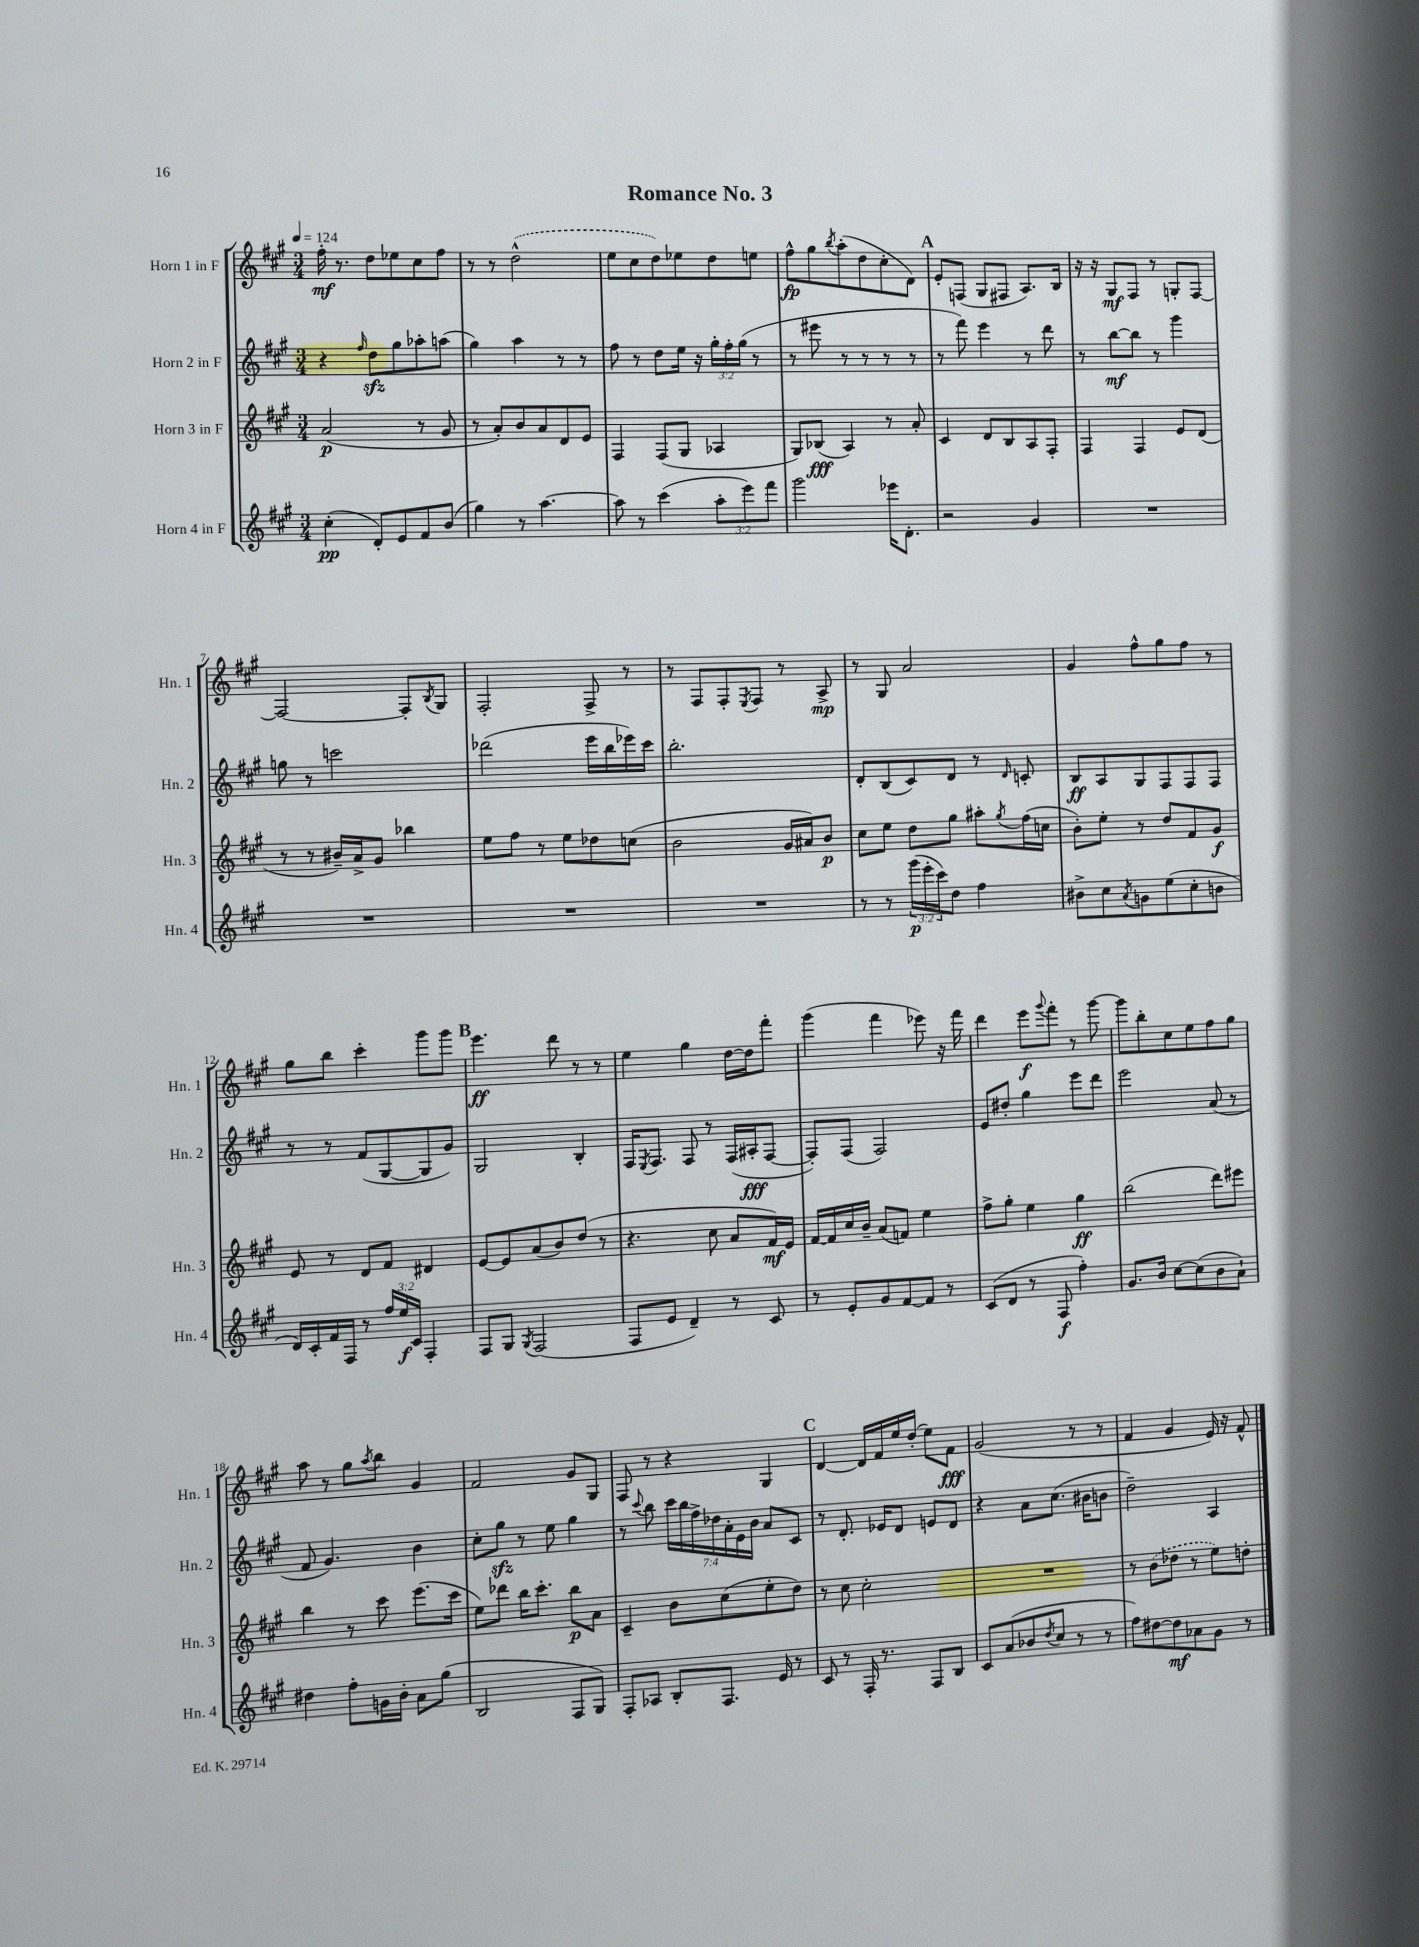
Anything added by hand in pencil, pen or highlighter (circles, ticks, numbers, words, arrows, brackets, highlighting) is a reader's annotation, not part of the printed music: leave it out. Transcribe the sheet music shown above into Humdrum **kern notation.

**kern	**kern	**kern	**kern
*staff4	*staff3	*staff2	*staff1
*clefG2	*clefG2	*clefG2	*clefG2
*k[f#c#g#]	*k[f#c#g#]	*k[f#c#g#]	*k[f#c#g#]
*M3/4	*M3/4	*M3/4	*M3/4
*MM124	*MM124	*MM124	*MM124
(4cc#'	(2a	4r	16ff#'
.	.	.	8.r
.	.	16qqff#	.
8d')	.	8dd	8dd
8e	.	8gg#	8ee-
8f#	8r	8aa-'	8cc#
(8b	8g#	(8aa	8ff#
=	=	=	=
4gg#)	8r	4gg#)	8r
.	8a')	.	8r
8r	8b	4aa	(2dd^^
[4.aa	8a	.	.
.	8d	8r	.
.	8e	8r	.
=	=	=	=
8aa]	4F#	8ff#	8ee
8r	.	8r	8cc#
(4ccc#	(8F#	8dd	8dd)
.	8G#	16ee	8ee-
.	.	16r	.
12aa'	4A-	24gg#'	8dd
.	.	24ff#'	.
12eee)	.	(24gg#	.
.	.	8r	8ee
12fff#	.	.	.
=	=	=	=
2ggg#	8G#)	8r	8ff#^^
.	(8B-	8eee#	8gg#
.	.	.	8qbb
.	4A)	8r	(8aa'
.	.	8r	8dd
16eee-	8r	8r	8cc#'
8.d'	.	.	.
.	8a'	8r	8d)
=	=	=	=
2r	4c#	8r	8e'
.	.	8fff#)	(8F
.	8d	4eee	8G#
.	8B	.	8F#
4g#	8A	8r	8.A)
.	8F#'	8ddd	.
.	.	.	16B
=	=	=	=
2.r	4F#	8r	16r
.	.	.	16r
.	.	[8bb	8G#
.	4F#	8bb]	8F#
.	.	8r	8r
.	8e	4ggg#	8G'
.	(8d	.	[8F#
=	=	=	=
2.r	8r	8gg	2F#_
.	8r	8r	.
.	16b#~)	2ccc	.
.	16a^	.	.
.	8g#	.	.
.	4bb-	.	8F#']
.	.	.	8qB
.	.	.	8G#
=	=	=	=
2.r	8ee	(2ddd-	2F#'
.	8ff#	.	.
.	8r	.	.
.	8ee	.	.
.	8dd-	16eee	8F#^
.	.	16bb	.
.	(8cc	16eee-)	8r
.	.	16ccc#	.
=	=	=	=
2.r	2b	2.bb'	8r
.	.	.	8F#
.	.	.	8F#'
.	.	.	8qE
.	.	.	8F#
.	16g#	.	8r
.	16a#)	.	.
.	8b	.	8A^
=	=	=	=
8r	8cc#	8d'	8r
8r	8ee	(8B	8G#
(24ggg#	8dd	8c#)	2a
24eee'	.	.	.
24ccc#)	.	.	.
8dd	8gg#	8d	.
4ff#	8aa#'	8r	.
.	8qgg#	16qqd	.
.	(16ff#	8c'	.
.	16cc	.	.
=	=	=	=
8b#^	8b')	8B	4g#
8cc#	8ee'	8A	.
8qa	.	.	.
8g	8r	8G#	8ff#^^
(8ee	8dd	8F#	8gg#
8cc#'	8f#	8F#	8ff#
8b	8g#	8F#	8r
=	=	=	=
16d)	8e	8r	8gg#
16c#'	.	.	.
16f#	8r	8r	8bb
16F#	.	.	.
8r	8d	(8f#	4ccc#'
24ff#	8f#	[8G#	.
24ee	.	.	.
24c#	.	.	.
4F#'	4d#	8G#]	8ggg#
.	.	8g#)	8ggg#
=	=	=	=
8F#	[8e	2G#	4.eee
8G#	8e]	.	.
8qG#	.	.	.
(2F#	(8a	.	.
.	8b)	.	8ddd
.	(8dd	4B'	8r
.	8r	.	8r
=	=	=	=
8F#	4.r	16F#	4ee
.	.	8qE	.
.	.	8.F#	.
8e	.	.	.
4d~)	.	8F#	4gg#
.	8cc#	8r	.
8r	8a	(16F#	[16dd
.	.	16A#'	16dd]
8c#	16f#)	[8F#	8fff#'
.	16e	.	.
=	=	=	=
8r	[16f#	8F#'])	(4ggg#
.	16f#]	.	.
8e'	16cc#	(8F#	.
.	16b~	.	.
8g#	(8a	2F#)	4fff#
[8f#	8f)	.	.
8f#]	4ee	.	8eee-)
8r	.	.	16r
.	.	.	16fff#
=	=	=	=
(8c#	8ff#^	8e	4ddd
8d	8gg#'	8dd#'	.
8r	4ee	4gg#	8eee
.	.	.	8qqggg#
8F#	.	.	8fff#'
4ff#')	4gg#	8eee	8r
.	.	8ddd	[8ggg#
=	=	=	=
8.g#	(2bb	2eee	8ggg#]
.	.	.	8bb'
16b	.	.	.
[8cc#	.	.	8cc#
(8cc#]	.	.	8ee
8b	8ddd)	(8a	8ff#
8a`)	8eee#	8r	8gg#
=	=	=	=
4dd#	4bb	8f#	8aa
.	.	4.g#)	8r
8ff#'	8r	.	8gg#
.	.	.	8qaa
16g	8ccc#	.	8bb
16b'	.	.	.
8a	(8.eee	4b	4g#
(8gg#	.	.	.
.	16ccc#	.	.
=	=	=	=
2B	8ee)	8cc#'	2f#
.	8ddd-	8gg#	.
.	16bb	8r	.
.	8.ccc#'	.	.
.	.	8ee	.
8F#	8bb	4gg#	8g#
8G#)	8a	.	8G#
=	=	=	=
8F#'	4c#~	8r	8F#
.	.	8qqccc#	.
8A-	.	8bb	8r
8B'	8b	28ccc#	4r
.	.	28bb	.
.	.	28ff#^	.
.	.	28dd-	.
8.F#	(8cc#	.	.
.	.	28a'	.
.	.	28e	.
.	.	28b	.
.	8ee'	8a	4G#
16e	.	.	.
8r	8dd)	8c#	.
=	=	=	=
8c#	8r	8r	[4d
8r	8cc#	8.d'	.
16F#'	2cc#'	.	16d]
8.r	.	16e-	16f#
.	.	8d	16ee
.	.	.	(16dd'
8F#	.	8e	8ee)
8B	.	8d	8f#
=	=	=	=
8c#	2.r	4r	(2g#
(8a	.	.	.
8b-	.	8a	.
8qdd	.	.	.
8cc#	.	(8.cc#	.
8r	.	.	8r
.	.	16b#	.
8r	.	8b	8r
=	=	=	=
8ff#)	8r	2dd~)	4f#
[8dd#	(8b	.	.
8dd#]	8dd-	.	4g#
8a-	8r	.	.
8g#	8ee)	4A	16e)
.	.	.	16r
8r	8dd'	.	8f#^^
==	==	==	==
*-	*-	*-	*-
